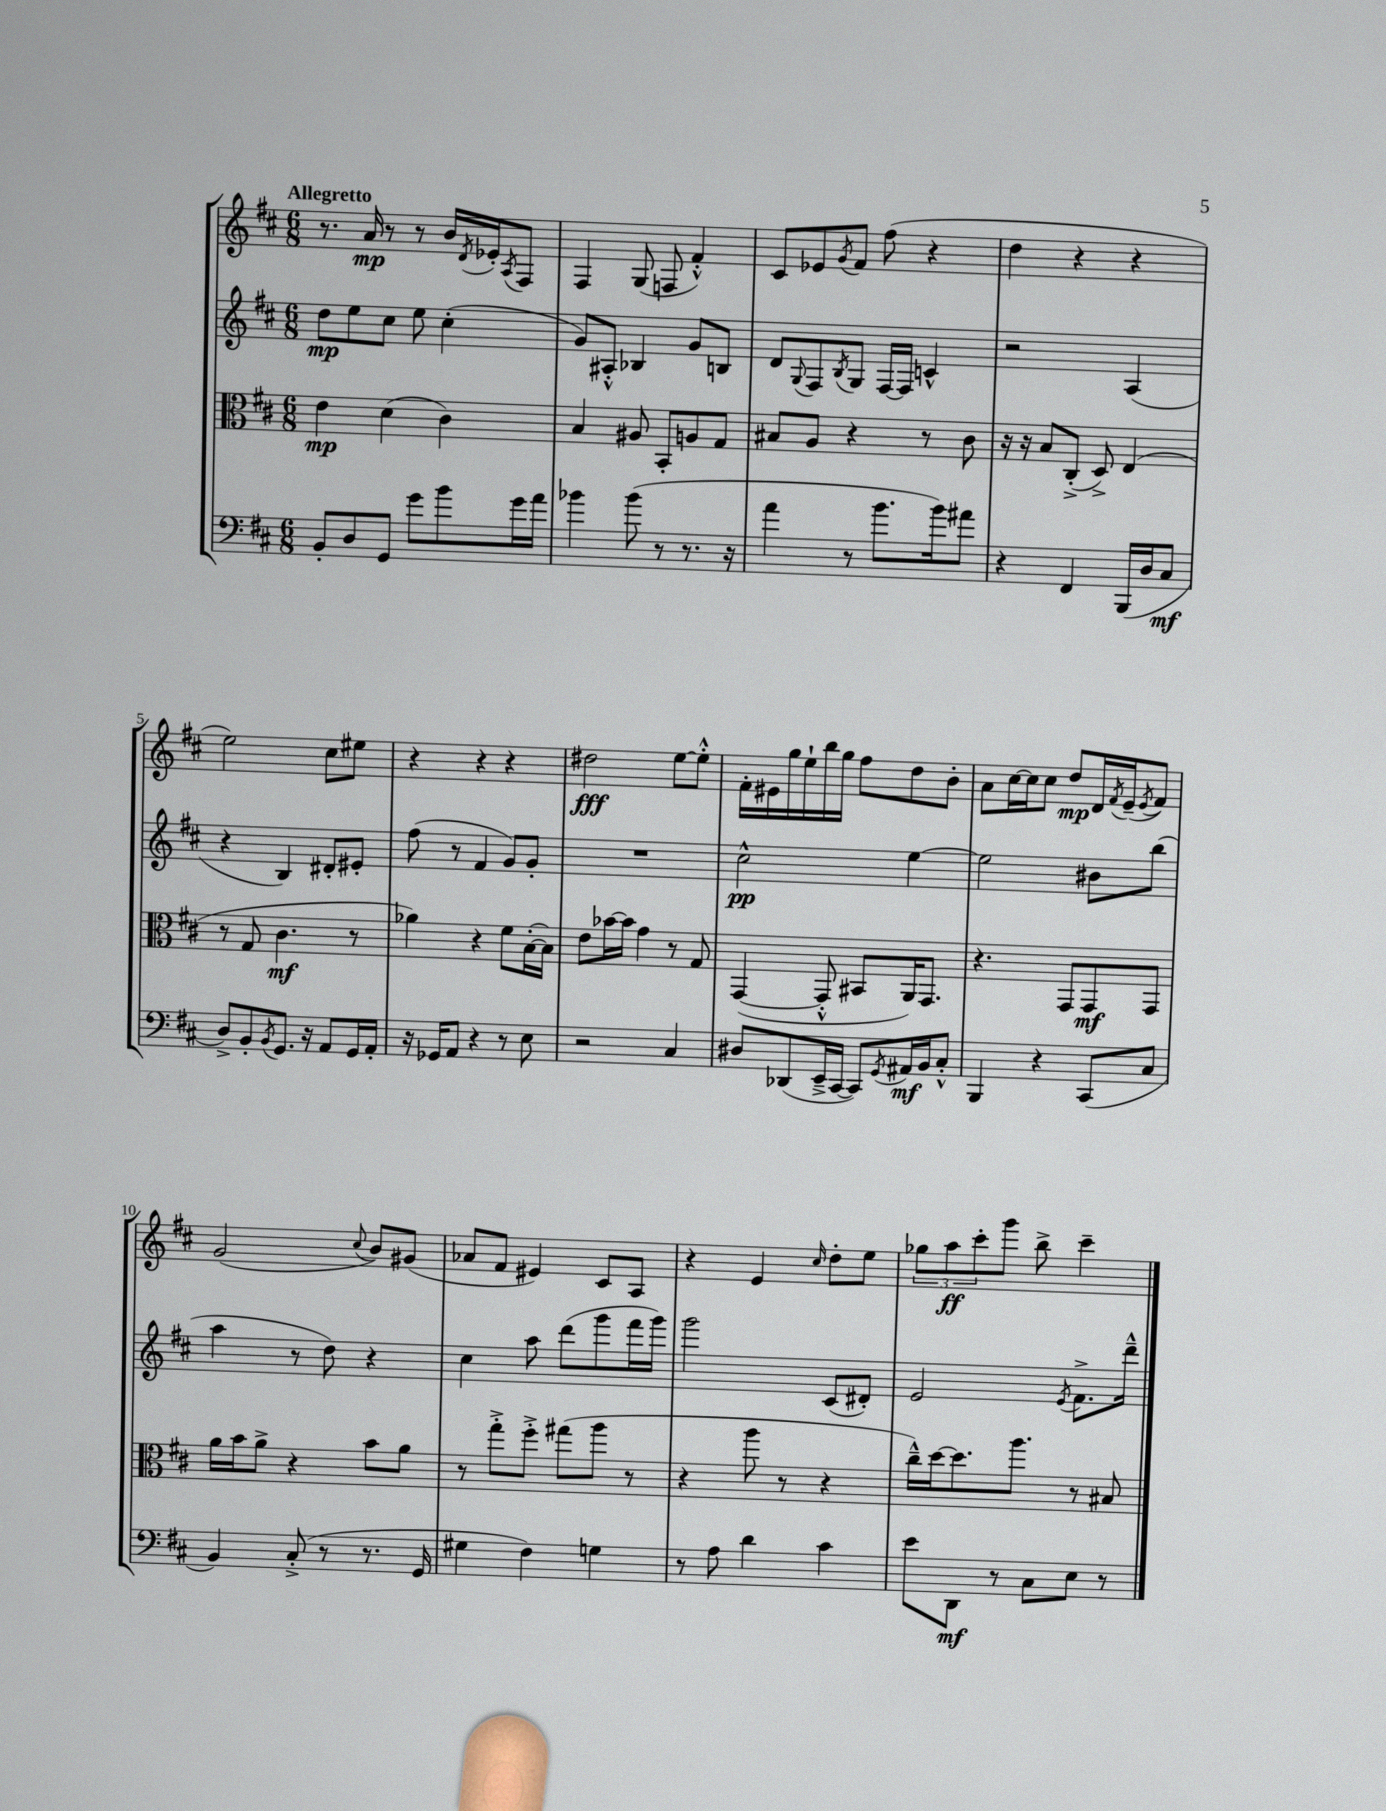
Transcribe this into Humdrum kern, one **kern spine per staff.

**kern	**kern	**kern	**kern
*staff4	*staff3	*staff2	*staff1
*clefF4	*clefC3	*clefG2	*clefG2
*k[f#c#]	*k[f#c#]	*k[f#c#]	*k[f#c#]
*M6/8	*M6/8	*M6/8	*M6/8
8BB'/L	4e\	8dd\L	8.r
8D/	.	8ee\	.
.	.	.	16a/
8GG/J	(4d\	8cc#\J	8r
8g\L	.	8ee\	8r
8b\	4c#\)	(4cc#'\	16b/LL
.	.	.	8qd/
.	.	.	16e-'/J
.	.	.	8qA/
16g\L	.	.	8F#/J
16a\JJ	.	.	.
=	=	=	=
4b-\	4B/	8g/L)	4F#/
.	.	8A#'^^/J	.
(8b-\	8A#/	4B-/	(8G/
8r	8BB'/L	.	8F/
8.r	8A/	8g/L	4f#'^^/)
.	8G/J	8B/J	.
16r	.	.	.
=	=	=	=
4a\	8B#/L	8d/L	8c#/L
.	.	8qqG/	.
.	8A/J	8F#/	8e-/
.	.	8qB/	8qg/
8r	4r	8G/J	8f#/J
8.b\L	.	[16F#/LL	(8ff#\
.	.	16F#/]JJ	.
.	8r	4c^^/	4r
16b\k)	.	.	.
8a#\J	8c#\	.	.
=	=	=	=
4r	16r	2r	4dd\
.	16r	.	.
.	8B/L	.	.
4FF#/	(8C#'^/J	.	4r
.	8D^/)	.	.
(16BBB/LL	(4E/	(4A/	4r
16D/J	.	.	.
8C#/J	.	.	.
=	=	=	=
8D^/L)	8r	4r	2ee\)
8BB'/	8G/	.	.
8qBB/	.	.	.
8.GG/J	4.c#\	4B/)	.
16r	.	.	.
8AA/L	.	8d#'/L	8cc#\L
16GG/L	8r	8e#'/J	8ee#\J
16AA'/JJ	.	.	.
=	=	=	=
16r	4a-\)	(8ff#\	4r
16GG-/LK	.	.	.
8AA/J	.	8r	.
4r	4r	4f#/	4r
8r	8f#\L	8g/L)	4r
8E\	([16B'\L	8g'/J	.
.	16B\]JJ)	.	.
=	=	=	=
2r	8e\L	2.r	2dd#\
.	[16b-\L	.	.
.	16b-\]JJ	.	.
.	4g\	.	.
4C#/	8r	.	[8ee\L
.	8G/	.	8ee'^^\]J
=	=	=	=
8D#/L	([4GG/	2cc#^^\	16f#'\LL
.	.	.	16e#\
(8DD-/	.	.	16gg\
.	.	.	16ee`\
16EE~^/L	8GG'^^/]	.	16bb\
[16CC#/JJ	.	.	16gg\JJ
8CC#/]L)	8BB#/L	.	8ff#\L
8qGG/	.	.	.
16AA#/L	16AA/K)	[4ee\	8dd\
16BB/J	8.GG/J	.	.
8C#'^^/J	.	.	8b'\J
=	=	=	=
4BBB/	4.r	2ee\]	8a\L
.	.	.	[16cc#\L
.	.	.	16cc#\]J
4r	.	.	8cc#\J
.	8GG/L	.	8dd/L
(8CC#/L	8GG/	8b#\L	16d/L
.	.	.	8qf#/
.	.	.	(16e~/J
.	.	.	8qe/
8C#/J	8GG/J	(8bb\J	8f#/J)
=	=	=	=
4BB/)	16a\LL	4aa\	(2g/
.	16b\J	.	.
.	8a^\J	.	.
(8C#'^/	4r	8r	.
8r	.	8dd\)	.
.	.	.	8qqcc#/
8.r	8b\L	4r	8b/L)
.	8a\J	.	(8g#/J
16GG/	.	.	.
=	=	=	=
4G#\	8r	4cc#\	8a-/L
.	8gg'^\L	.	8f#/J
4F#\)	8ff#'^\J	8aa\	4e#/)
.	(8gg#\L	(8ddd\L	.
4G\	8aa\J	8ggg\	8c#/L
.	8r	16fff#\L	8A/J
.	.	16ggg\JJ)	.
=	=	=	=
8r	4r	2ggg\	4r
8A\	.	.	.
4d\	8aa\	.	4e/
.	8r	.	.
.	.	.	16qqcc#/
4c#\	4r	(8c#/L	8dd'\L
.	.	8d#'/J)	8ee\J
=	=	=	=
8e\L	16cc#~^^\LL)	2e/	12gg-\L
.	[16dd\J	.	.
.	.	.	12aa\
8DD\J	8.dd\]	.	.
.	.	.	12ccc#'\
8r	.	.	8ggg\J
.	8.aa\J	.	.
8C#\L	.	.	8bb^\
.	.	8qe/	.
8E\J	8r	8.f#^\L	4ccc#~\
8r	8B#/	.	.
.	.	16ddd~^^\Jk	.
==	==	==	==
*-	*-	*-	*-
